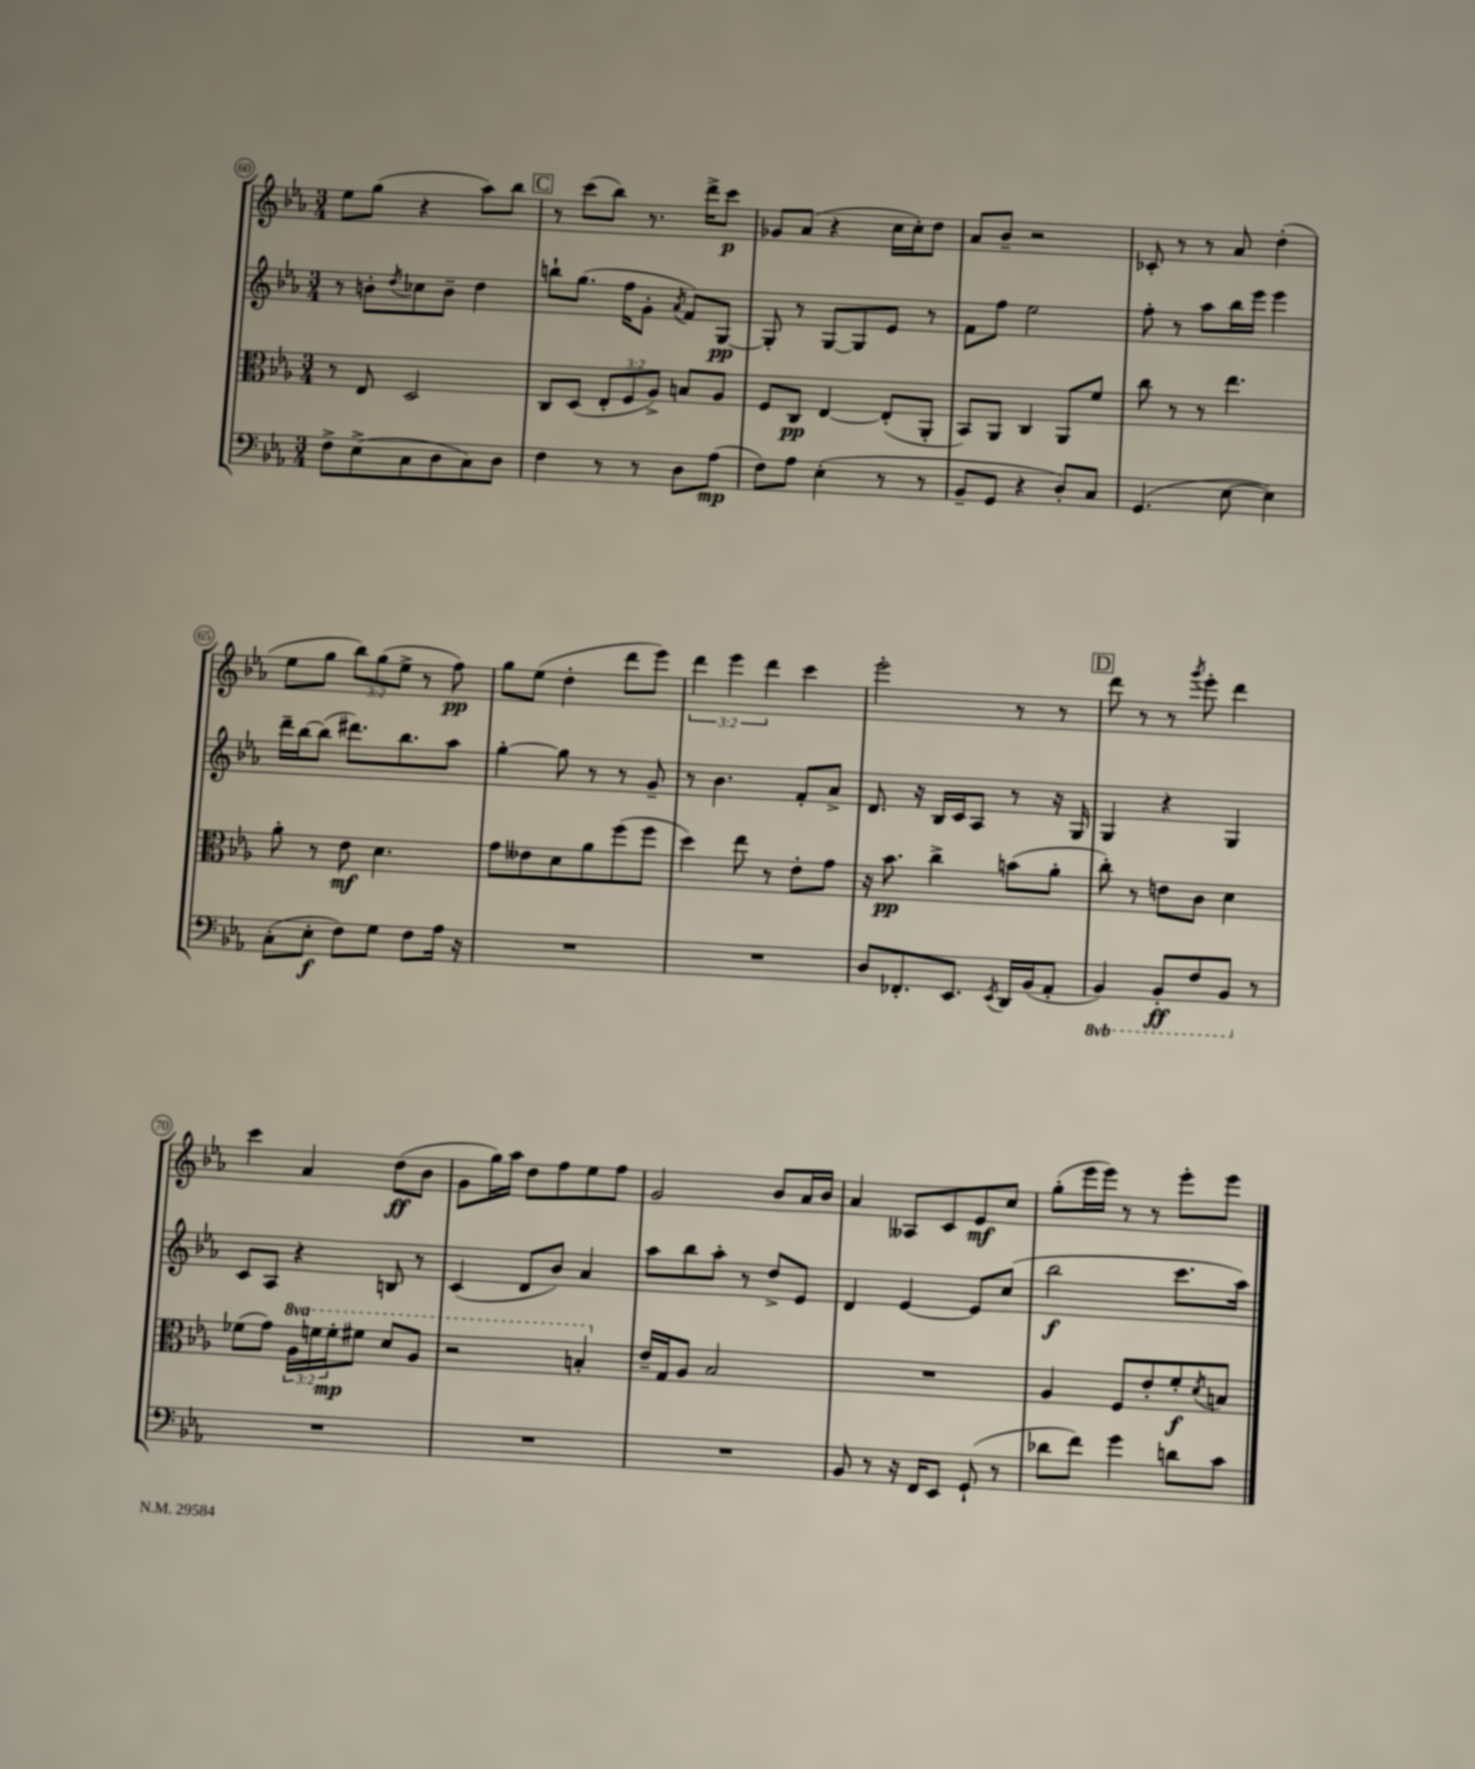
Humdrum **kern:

**kern	**kern	**kern	**kern
*staff4	*staff3	*staff2	*staff1
*clefF4	*clefC3	*clefG2	*clefG2
*k[b-e-a-]	*k[b-e-a-]	*k[b-e-a-]	*k[b-e-a-]
*M3/4	*M3/4	*M3/4	*M3/4
8F^\L	8r	8r	8ee-\L
(8E-^\	8E-/	8b'\L	(8gg\J
.	.	8qdd/	.
8C\	2D/	8cc-\	4r
8D\	.	8b~\J	.
8C\)	.	4dd\	8aa-\L)
8D\J	.	.	8bb-\J
=	=	=	=
4F\	8C/L	8bb`\L	8r
.	(8D/J	(8.gg\J	(8ccc\L
8r	12E-'/L	.	8bb-\J)
.	.	16ff\LK	.
.	12F/	.	.
8r	.	8g'\J	8.r
.	12A-^/J)	.	.
.	.	8qa-/	.
8D\L	8B/L	8f/L)	.
.	.	.	16ddd^\LK
(8A-\J	8A-/J	[8G/J	8ccc\J
=	=	=	=
8F\L)	8F/L	8G'/]	8g-/L
8A-\J	8C/J	8r	(8a-/J
(4E-'\	[4E-/	[8G/L	4r
.	.	8G/]	.
8r	(8E-'/]L	8e-/J	16cc\LL
.	.	.	16cc'\J)
8r	8AA-'/J	8r	8dd\J
=	=	=	=
8BB-~/L	8BB-/L)	8f\L	8a-/L
8GG/J	8AA-/J	8ff\J	8b-~/J
4r	4C/	2ee-\	2r
8D'/L)	8AA-/L	.	.
8C/J	8f/J	.	.
=	=	=	=
(4.GG/	8cc\	8ff'\	8c-'/
.	8r	8r	8r
.	8r	8aa-\L	8r
[8E-\	4.ee-\	16bb-\L	8a-/
.	.	16eee-\JJ	.
4E-\])	.	4eee-\	(4dd'\
=	=	=	=
(8C'\L	8a-'\	16ddd~\LL	8ee-\L
.	.	[16bb-\J	.
8E-'\J	8r	(8bb-\]J	8gg\J
8F\L)	8e-\	8.ddd#\L)	12bb-\L)
.	.	.	(12gg\
8G\J	4.d\	.	.
.	.	.	12ee-^\J
.	.	8.bb-\	.
8F\L	.	.	8r
16A-\Jk	.	8aa-\J	8ff\)
16r	.	.	.
=	=	=	=
2.r	8g\L	[4gg'\	8gg\L
.	8e--\	.	(8ee-\J
.	8d\	8gg\]	4dd'\
.	8a-\	8r	.
.	(8ff\	8r	8ddd\L
.	8ff\J	8g~/	8eee-\J)
=	=	=	=
2.r	4dd\)	8r	6ddd\
.	.	4.b-\	.
.	.	.	6eee-\
.	8ee-\	.	.
.	.	.	6ddd\
.	8r	.	.
.	8e-'\L	8f'/L	4ccc\
.	8g\J	8a-^/J	.
=	=	=	=
8D/L	16r	8.d/	2eee-'\
.	8.b-\	.	.
8.FF-'/	.	.	.
.	.	16r	.
.	4cc^\	16B-/LL	.
8.EE-/J	.	16c/J	.
.	.	8A-/J	.
8qEE-/	.	.	.
16DD/LL	(8b\L	8r	8r
(16BB-/J	.	.	.
8AA-'/J	8a-'\J	16r	8r
.	.	16G/	.
=	=	=	=
4BBB-/)	8cc'\)	4G/	8ddd\
.	8r	.	8r
8BBB-'/L	8e\L	4r	8r
.	.	.	8qggg/
8FF/	8c\J	.	8eee-'\
8BBB-/J	4d\	4G/	4ddd\
8r	.	.	.
=	=	=	=
2.r	(8f-\L	8c/L	4ccc\
.	8g\J)	8A-/J	.
.	24a-\LL	4r	4a-/
.	24ff\	.	.
.	24ff'\J	.	.
.	8ff#\J	.	.
.	8dd/L	8B/	(8dd\L
.	8a-/J	8r	8b-\J
=	=	=	=
2.r	2r	(4c/	8g\L
.	.	.	16gg\L)
.	.	.	16aa-\JJ
.	.	8d/L	8dd\L
.	.	8b-/J)	8ff\
.	4b'/	4a-/	8ee-\
.	.	.	8ff\J
=	=	=	=
2.r	16e-~/LL	8aa-\L	2g/
.	16G/J	.	.
.	8A-/J	8bb-\	.
.	2B-/	8aa-'\J	.
.	.	8r	.
.	.	8dd^/L	8b-/L
.	.	8e-/J	16a-/L
.	.	.	16b-/JJ
=	=	=	=
8BB-/	2.r	4d/	4a-/
8r	.	.	.
16r	.	[4e-/	8A--/L
16FF/LK	.	.	.
8EE-/J	.	.	8c/
(8GG`/	.	8e-/]L	8e-/
8r	.	(8cc/J	8cc/J
=	=	=	=
8d-\L	4A-/	2bb-\	(8gg'\L
8f\J)	.	.	16eee-\L
.	.	.	16eee-\JJ)
4g\	8F/L	.	8r
.	8e-'/	.	8r
8d\L	8f'/	8.ccc\L	8eee-'\L
.	8qd/	.	.
8c\J	8B/J	.	8eee-\J
.	.	16aa-\Jk)	.
==	==	==	==
*-	*-	*-	*-
